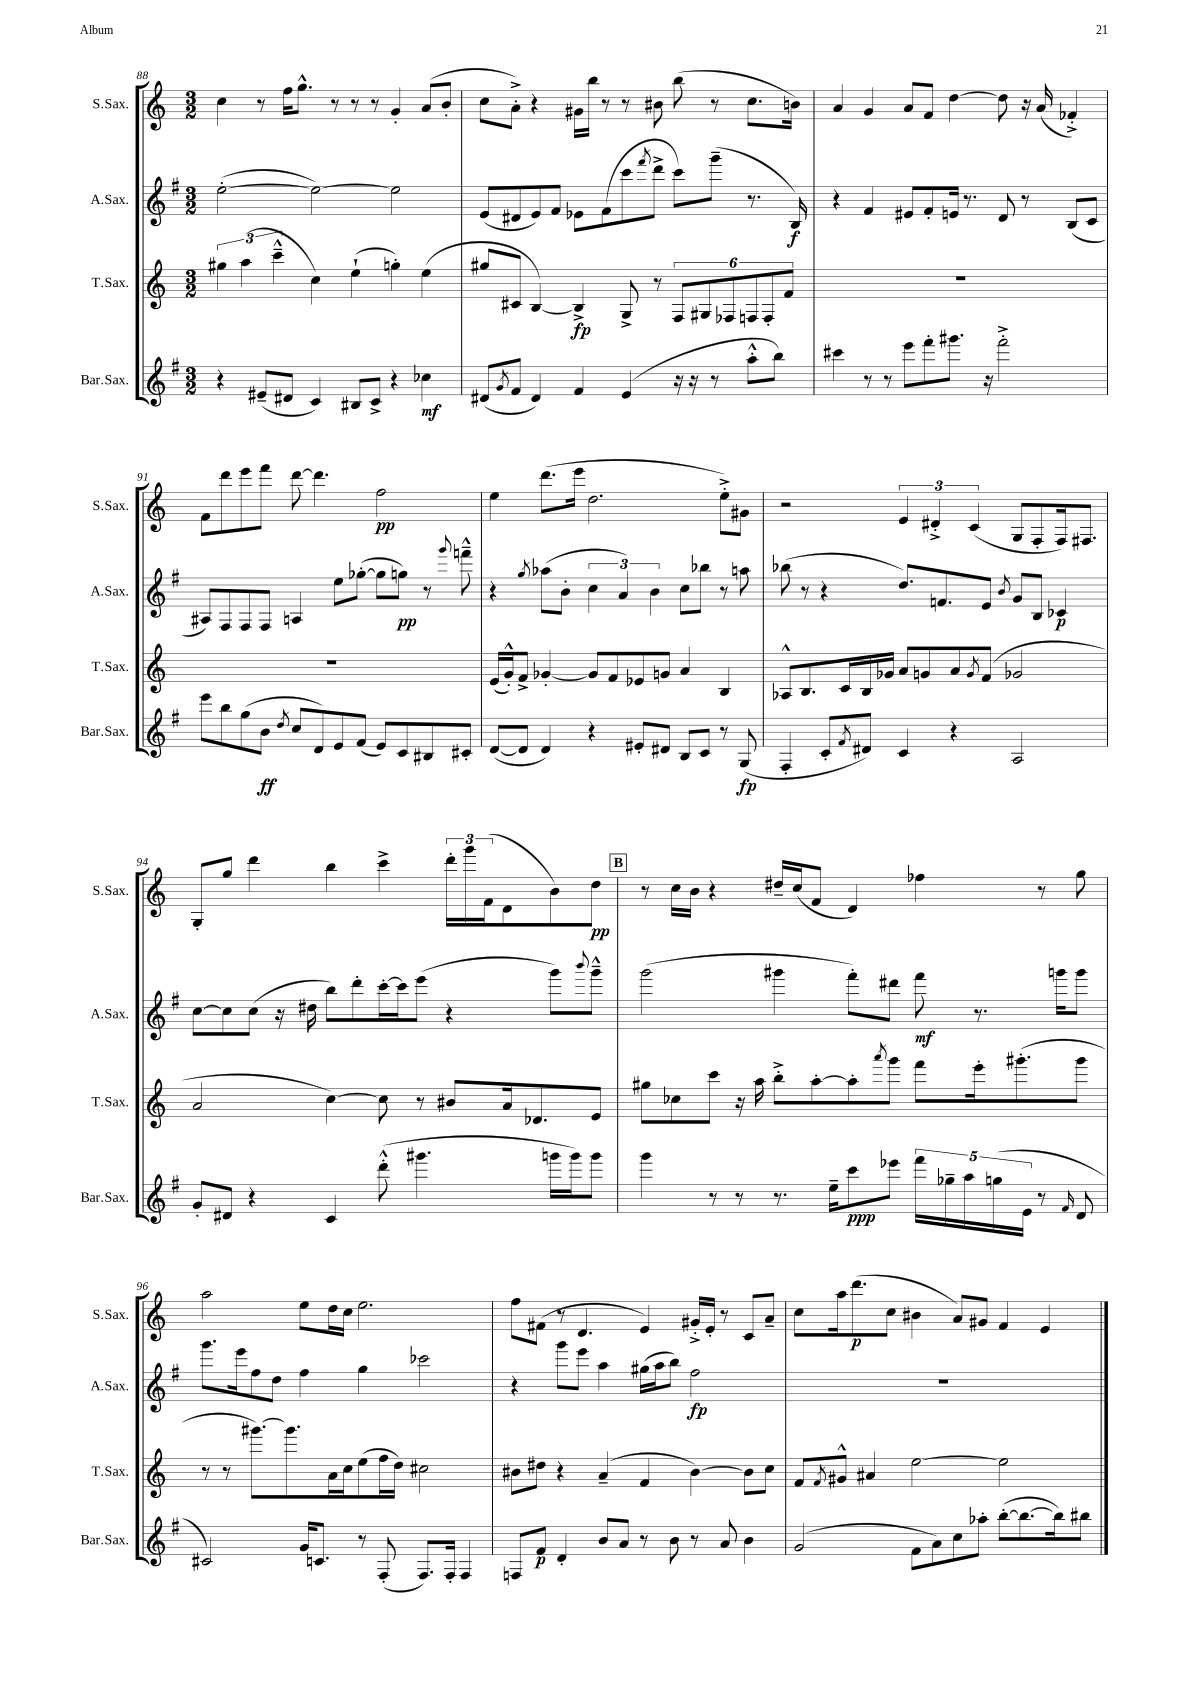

**kern	**kern	**kern	**kern
*staff4	*staff3	*staff2	*staff1
*clefG2	*clefG2	*clefG2	*clefG2
*k[f#]	*k[]	*k[f#]	*k[]
*M3/2	*M3/2	*M3/2	*M3/2
4r	6gg#	([2ee'	4cc
.	(6aa	.	.
(8e#~	.	.	8r
.	6ccc~^^	.	.
8d#	.	.	16ff
.	.	.	8.gg^^
4c)	4cc)	2ee_)	.
.	.	.	8r
8B#	(4ee`	.	8r
8c^	.	.	8r
4r	4gg')	2ee]	4g'
4cc-	(4ee	.	(8a
.	.	.	8b'
=	=	=	=
(8d#	8gg#	(8e	8cc
8qg	.	.	.
8f#	8c#	8d#	8a'^)
4d#)	[4B)	8e)	4r
.	.	8f#	.
4f#	4B^]	8e-	16g#
.	.	.	16bb
.	.	(8f#	8r
(4e	8G^	8ccc	8r
.	.	8qfff#	.
.	8r	8ddd^	8b#
16r	12F	8ccc)	(8bb
16r	.	.	.
.	12G#	.	.
8r	.	(8ggg~	8r
.	12F-	.	.
8aa'^^	12F	8.r	8.cc
.	12F'	.	.
8bb)	.	.	.
.	12f	.	.
.	.	16B)	16b)
=	=	=	=
4ccc#	1.r	4r	4a
8r	.	4f#	4g
8r	.	.	.
8eee	.	8e#	8a
8fff#'	.	8f#'	8f
8.ggg#	.	16e	[4dd
.	.	8.r	.
16r	.	.	.
2fff#'^	.	8d	8dd]
.	.	8r	16r
.	.	.	(16a
.	.	(8B	4f-'^)
.	.	8c	.
=	=	=	=
8eee	1.r	8A#)	8f
8bb	.	8F#	8ddd
(8gg	.	8F#	8eee
8b	.	8F#	8fff
8qdd	.	.	.
8cc	.	4A	[8ddd
8d)	.	.	4.ddd]
8e	.	8ee	.
(8f#	.	([8gg-'	.
8e)	.	8gg-]	2ff
8c	.	8gg)	.
8B#	.	8r	.
.	.	8qqggg	.
8c#'	.	8fff~^^	.
=	=	=	=
([8d	(16e	4r	4ee
.	16g'^^)	.	.
8d]	8f^	.	.
.	.	8qgg	.
4d)	[4g-'	(8aa-	(8.ddd
.	.	8b'	.
.	.	.	16eee
4r	8g-]	6cc	2.dd
.	8f	.	.
.	.	6a)	.
8e#'	8e-	.	.
.	.	6b	.
8d#	8g	.	.
8B	4a	8cc	.
8c	.	8bb-	.
8r	4B	8r	8ee'^)
(8G	.	8aa	8g#
=	=	=	=
4F#'	8A-^^	(8bb-	2r
.	8.B	8r	.
8c'	.	4r	.
.	16c	.	.
8qf#	.	.	.
8d#)	16B	.	.
.	16g-	.	.
4c	8a	8.dd)	6e
.	8g	.	.
.	.	.	6d#'^
.	.	8.f	.
4r	8a	.	.
.	.	.	(6c
.	8qg	.	.
.	(8f	8e	.
.	.	8qb	.
2A	2g-	8g	8G
.	.	8B	8F'
.	.	4c-	16F)
.	.	.	8.F#
=	=	=	=
8g'	2a	[8cc	8G'
8d#	.	8cc]	8gg
4r	.	(8cc	4ddd
.	.	16r	.
.	.	16dd#	.
4c	[4cc)	8bb)	4bb
.	.	8ddd'	.
(8ddd'^^	8cc]	[16ccc'	4ccc^
.	.	16ccc]	.
4.ggg#	8r	(8eee	.
.	8b#	4r	24ddd'
.	.	.	24ggg
.	.	.	(24f
.	16a	.	8d
.	8.d-	.	.
16ggg	.	8ggg)	8b)
16ggg)	.	.	.
.	.	8qqbbb	.
8ggg	8e	8ggg~^^	8dd
=	=	=	=
4ggg	8gg#	(2ggg	8r
.	8cc-	.	16cc
.	.	.	16b
8r	8ccc	.	4r
8r	16r	.	.
.	16aa	.	.
8.r	8bb'^	4ggg#	16dd#~
.	.	.	(16cc
.	[8aa'	.	8f
16ee~	.	.	.
8ccc	8aa']	8fff#')	4d)
.	8qaaa	.	.
8eee-	8ggg	8ddd#	.
20fff#	8fff	8fff#	4ff-
20gg-~	.	.	.
20aa	.	.	.
.	16eee'	8.r	.
(20gg	.	.	.
.	(8.ggg#'	.	.
20e	.	.	.
8r	.	.	8r
.	.	16ggg	.
16qqf#	.	.	.
8d	8ggg#	8ggg	8gg
=	=	=	=
2c#)	8r	8.ggg	2aa
.	8r	.	.
.	.	16eee	.
.	[8.ggg#)	8ff#	.
.	.	8dd	.
.	8.ggg#]	.	.
16g	.	4ff#	8ee
8.c	.	.	.
.	16a	.	16dd
.	16cc	.	16cc
8r	(8ee	4gg	2.ee
(8F#'	16ff	.	.
.	16dd)	.	.
8.F#)	2cc#	2ccc-	.
16F#'	.	.	.
4F#	.	.	.
=	=	=	=
8F	8b#	4r	8ff
8f#	8dd#	.	(8f#
4d'	4r	8ggg	8r
.	.	8eee	4.d
8b	(4a~	4aa	.
8a	.	.	.
8r	4f	(16gg#	4e)
.	.	16aa	.
8b	.	8bb)	.
8r	[4b#)	2ff#	16g#'^
.	.	.	16e'
8a	.	.	8r
4b	8b#]	.	8c
.	8cc	.	8a~
=	=	=	=
(2g	8f	1.r	8cc
.	8qf	.	.
.	8g#^^	.	16aa
.	.	.	(8.ddd
.	4a#	.	.
.	.	.	8cc
8f#	[2ee	.	4b#
8a)	.	.	.
8cc	.	.	8a)
8aa-'	.	.	8g#
([8bb'	2ee]	.	4f
8.bb_	.	.	.
.	.	.	4e
16bb])	.	.	.
8bb#	.	.	.
==	==	==	==
*-	*-	*-	*-
